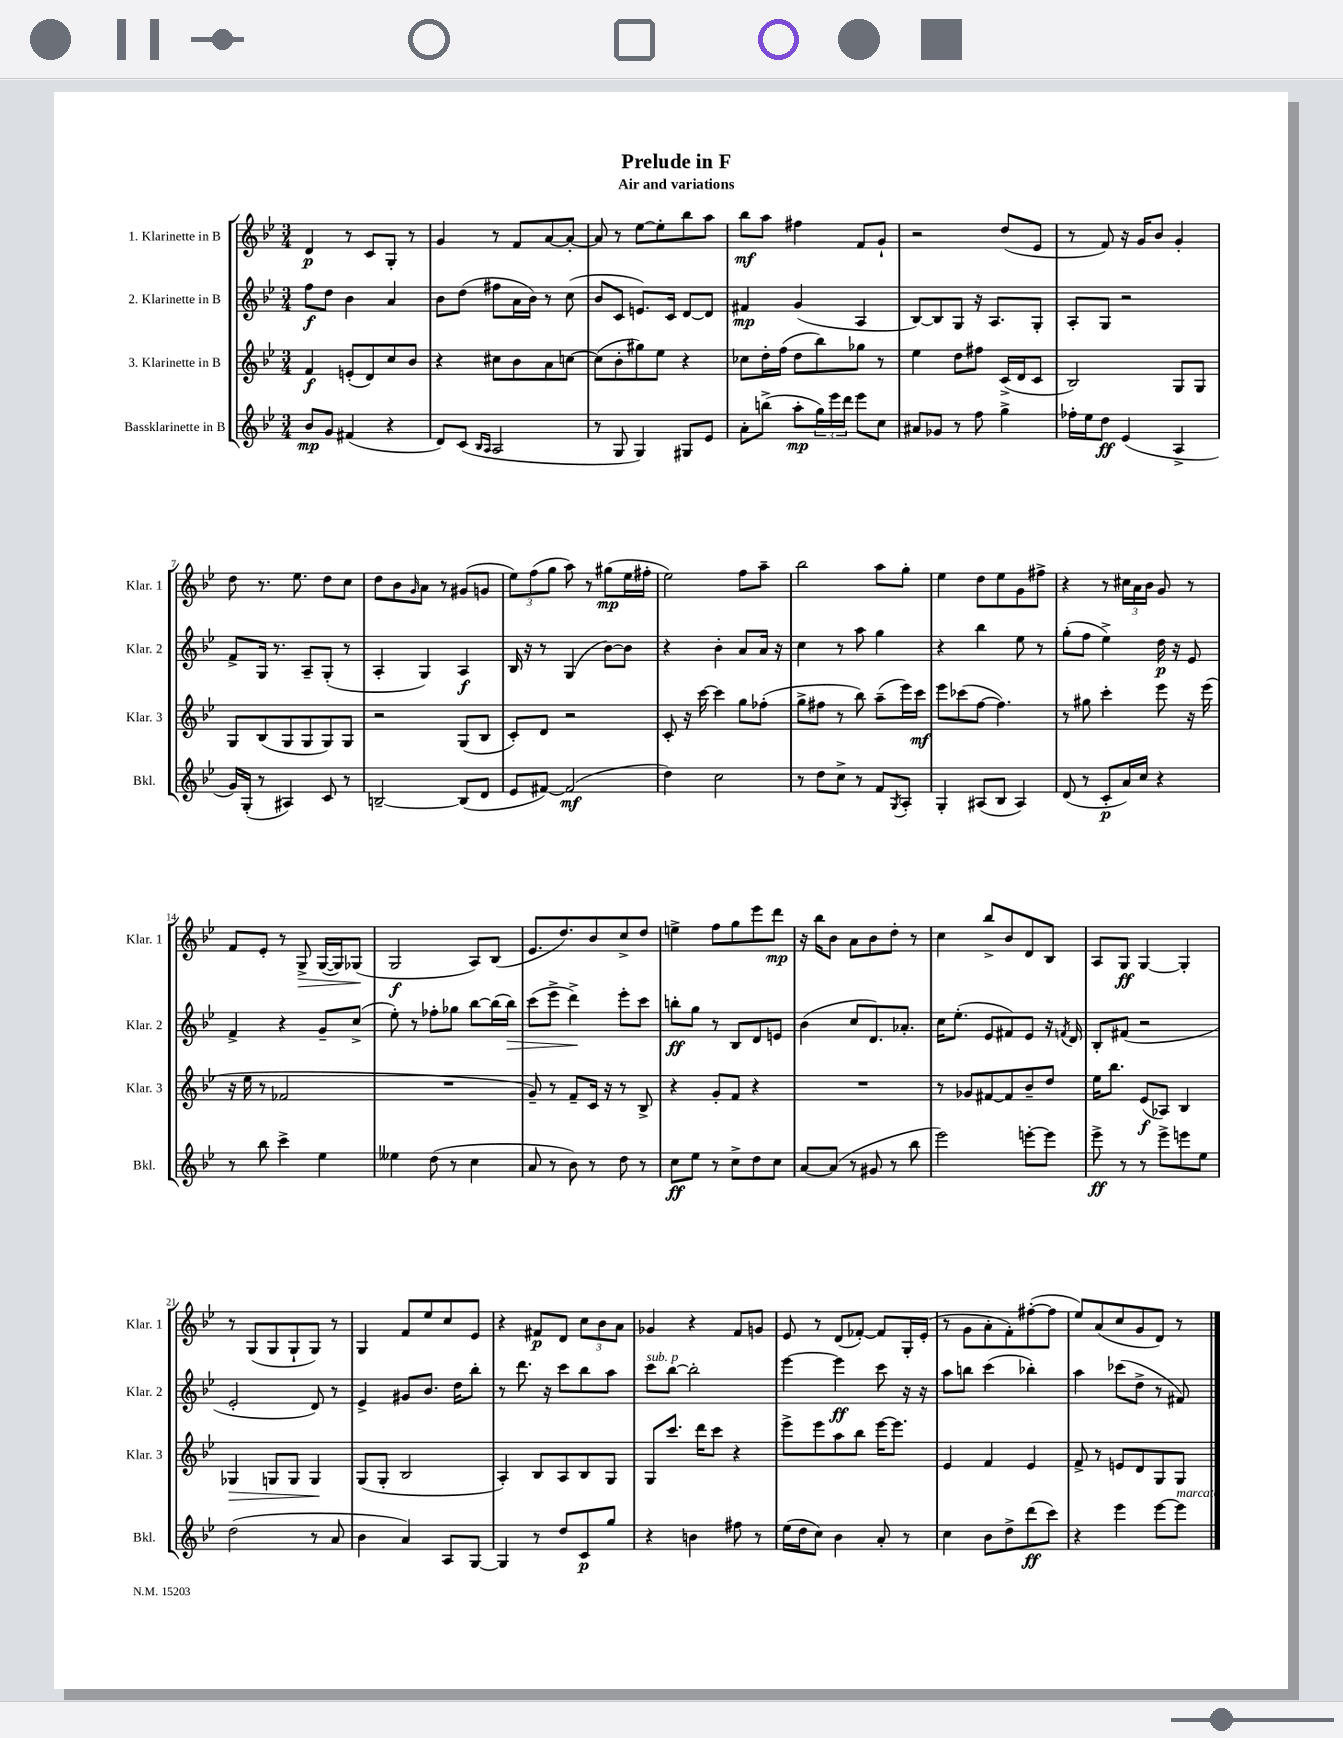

**kern	**kern	**kern	**kern
*staff4	*staff3	*staff2	*staff1
*clefG2	*clefG2	*clefG2	*clefG2
*k[b-e-]	*k[b-e-]	*k[b-e-]	*k[b-e-]
*M3/4	*M3/4	*M3/4	*M3/4
8b-	4f	8ff	4d
8g	.	8dd	.
(4f#	(8e'	4b-	8r
.	8d)	.	8c
4r	8cc	4a	8G'
.	8b-	.	8r
=	=	=	=
8d)	4r	8b-	4g
(8c	.	(8dd	.
16qqB-	.	.	.
16qqA	.	.	.
2A	8cc#	8ff#	8r
.	8b-	16a	8f
.	.	16b-)	.
.	8a	8r	[8a
.	[8cc	(8cc	8a'_
=	=	=	=
8r	(8cc]	8b-	8a]
8G	8b-'	8c	8r
4G)	8gg#)	8.e)	[8ee-
.	8ee-	.	8ee-']
.	.	16c	.
8G#	4r	[8d	8bb-
8e-	.	8d]	8aa
=	=	=	=
8a'	8cc-	4f#	8bb-
(8bb^	16dd'	.	8aa
.	(16ff	.	.
8aa'	8dd	(4g	4ff#
24gg)	8bb-)	.	.
24eee-	.	.	.
24ddd	.	.	.
8eee-	8gg-	4A	8f
8cc	8r	.	8g`
=	=	=	=
8a#	4ee-	[8B-)	2r
8g-	.	8B-]	.
8r	8dd	8G	.
8ff	8ff#	16r	.
.	.	8.A	.
4gg^	(16c^	.	(8dd
.	16d	.	.
.	8c	8G'	8e-
=	=	=	=
16ff-'	2B-)	8A'	8r
16ee-	.	.	.
8dd	.	8G	8f)
(4e-	.	2r	16r
.	.	.	16g
.	.	.	8b-
4A^	8G	.	4g'
.	8G	.	.
=	=	=	=
16g)	8G	8f^	8dd
(16G'	.	.	.
8r	(8B-	16G	8.r
.	.	8.r	.
4A#)	8G	.	.
.	.	.	8.ee-
.	8G	8A~	.
8c	8G)	(8G'	8dd
8r	8G	8r	8cc
=	=	=	=
[2B~	2r	4A'	8dd
.	.	.	8b-
.	.	.	16qqg
.	.	4G)	8a
.	.	.	8r
(8B]	(8G	4A	(8g#
8d	8B-	.	8g
=	=	=	=
8e-	8c')	16B-	12ee-)
.	.	16r	.
.	.	.	(12ff
[8f#)	8d	8r	.
.	.	.	12gg
(2f#]	2r	(4G	8aa)
.	.	.	8r
.	.	[8b-)	(8gg#
.	.	8b-]	16ee-
.	.	.	16ff#'
=	=	=	=
4dd)	8c'	4r	2ee-)
.	16r	.	.
.	[16ccc	.	.
2cc	4ccc]	4b-'	.
.	8gg	8a	8ff
.	(8ff-'	16a	8aa~
.	.	16r	.
=	=	=	=
8r	8gg^	4cc	2bb-
8dd	8ff#	.	.
8cc^	8r	8r	.
8r	8bb-)	8aa	.
8f	(8aa~	4gg	8aa
8qG	.	.	.
8A'	16eee-)	.	8gg'
.	16ccc	.	.
=	=	=	=
4G'	8eee-	4r	4ee-
.	(8ccc-	.	.
(8A#	[8ff	4bb-	8dd
8B-	4.ff])	.	8ee-
4A#)	.	8ee-	8g
.	.	8r	8ff#^
=	=	=	=
(8d	8r	(8gg'	4r
8r	8gg#	8ff	.
8c'	4ccc'	4ee-^)	8r
16a)	.	.	24cc#
.	.	.	24a
16cc	.	.	.
.	.	.	24b-
4r	8eee-	16dd	8g
.	.	16r	.
.	16r	8e-	8r
.	(16eee-	.	.
=	=	=	=
8r	16r	4f^	8f
.	16ee-	.	.
8bb-	8r	.	8e-'
4ccc^	2f-	4r	8r
.	.	.	8G^
4ee-	.	8g~	([16G
.	.	.	16G])
.	.	(8cc^	(8G-
=	=	=	=
4ee--	2.r	8ee-')	2G
.	.	8r	.
(8dd	.	8ff-'	.
8r	.	8gg-	.
4cc	.	[8bb-	8A)
.	.	(16bb-]	(8B-
.	.	16bb-)	.
=	=	=	=
8a	8g~)	(8ccc	8.e-
8r	8r	8eee-^	.
.	.	.	8.dd)
8b-)	8f~	4ddd^)	.
8r	16c	.	8b-
.	16r	.	.
8dd	8r	8eee-'	8cc^
8r	8B-^	8ccc	8dd
=	=	=	=
8cc	4r	8bb'	4ee^
8ee-	.	8gg	.
8r	8g'	8r	8ff
8cc^	8f	8B-	8gg
8dd	4r	8d	8eee-
8cc	.	8e	8ddd
=	=	=	=
[8a	2.r	(4b-	16r
.	.	.	16bb-
(8a]	.	.	8b-
8r	.	8cc	8a
8g#	.	8.d)	8b-
8r	.	.	8dd'
.	.	8.a-'	.
8bb-	.	.	8r
=	=	=	=
2eee-)	8r	16cc	4cc
.	.	(8.ee-'	.
.	8g-	.	.
.	[8f#	8e-	8bb-^
.	8f#]	8f#)	8b-
[8eee'	8b-~	8e-	8d
8eee]	8dd	16r	8B-
.	.	8qf	.
.	.	16d	.
=	=	=	=
8eee-^	16ee-	8B-'	8A
.	8.bb-	.	.
8r	.	(8f#	8G
8r	(8e-	2r	[4G
8eee-^	8A-)	.	.
8eee	4B-	.	4G']
8ee-	.	.	.
=	=	=	=
(2dd	4G-	2e-'	8r
.	.	.	(8G
.	8G	.	8G
.	8G	.	8G`
8r	4G	8d)	8G)
8a	.	8r	8r
=	=	=	=
4b-	(8G	4e-^	4G
.	8G'	.	.
4a)	2B-	8g#	8f
.	.	8.b-	8ee-
8A	.	.	8cc
.	.	16dd	.
[8G	.	8bb-'	8e-
=	=	=	=
4G]	4A')	8r	4r
.	.	8.ddd	.
8r	8B-	.	8f#
.	.	16r	.
8dd	8A	8ccc	8d
8c	8B-	8bb-	12cc
.	.	.	12b-
8gg	8G	8aa	.
.	.	.	12a
=	=	=	=
4r	8G	8ccc	4g-
.	8.ccc	[8bb-	.
4b	.	2bb-']	4r
.	16ddd	.	.
.	8ccc	.	.
8ff#	4r	.	8f
8r	.	.	8g
=	=	=	=
(16ee-	8eee-^	[4eee-	8e-
16dd	.	.	.
8cc)	8eee-	.	8r
4b-	8aa	4eee-]	(8d
.	8bb-	.	[8f-')
8a'	[16eee-	8ccc	8f-]
.	8.eee-]	.	.
8r	.	16r	16G'
.	.	16r	(16e-'
=	=	=	=
4cc	4e-	8aa	8r
.	.	8bb	8g
8b-	4f	(4ccc	8a'
8dd^	.	.	8f')
(8ddd	4e-	4bb-')	([8ff#'
8ccc)	.	.	8ff#]
=	=	=	=
4r	8f^	4aa	8ee-)
.	8r	.	(8a
4eee-	8e	(8ccc-	8cc
.	8d	8dd^	8g
[8eee-	8G	8r	8d)
8eee-]	8G	8f#)	8r
==	==	==	==
*-	*-	*-	*-
